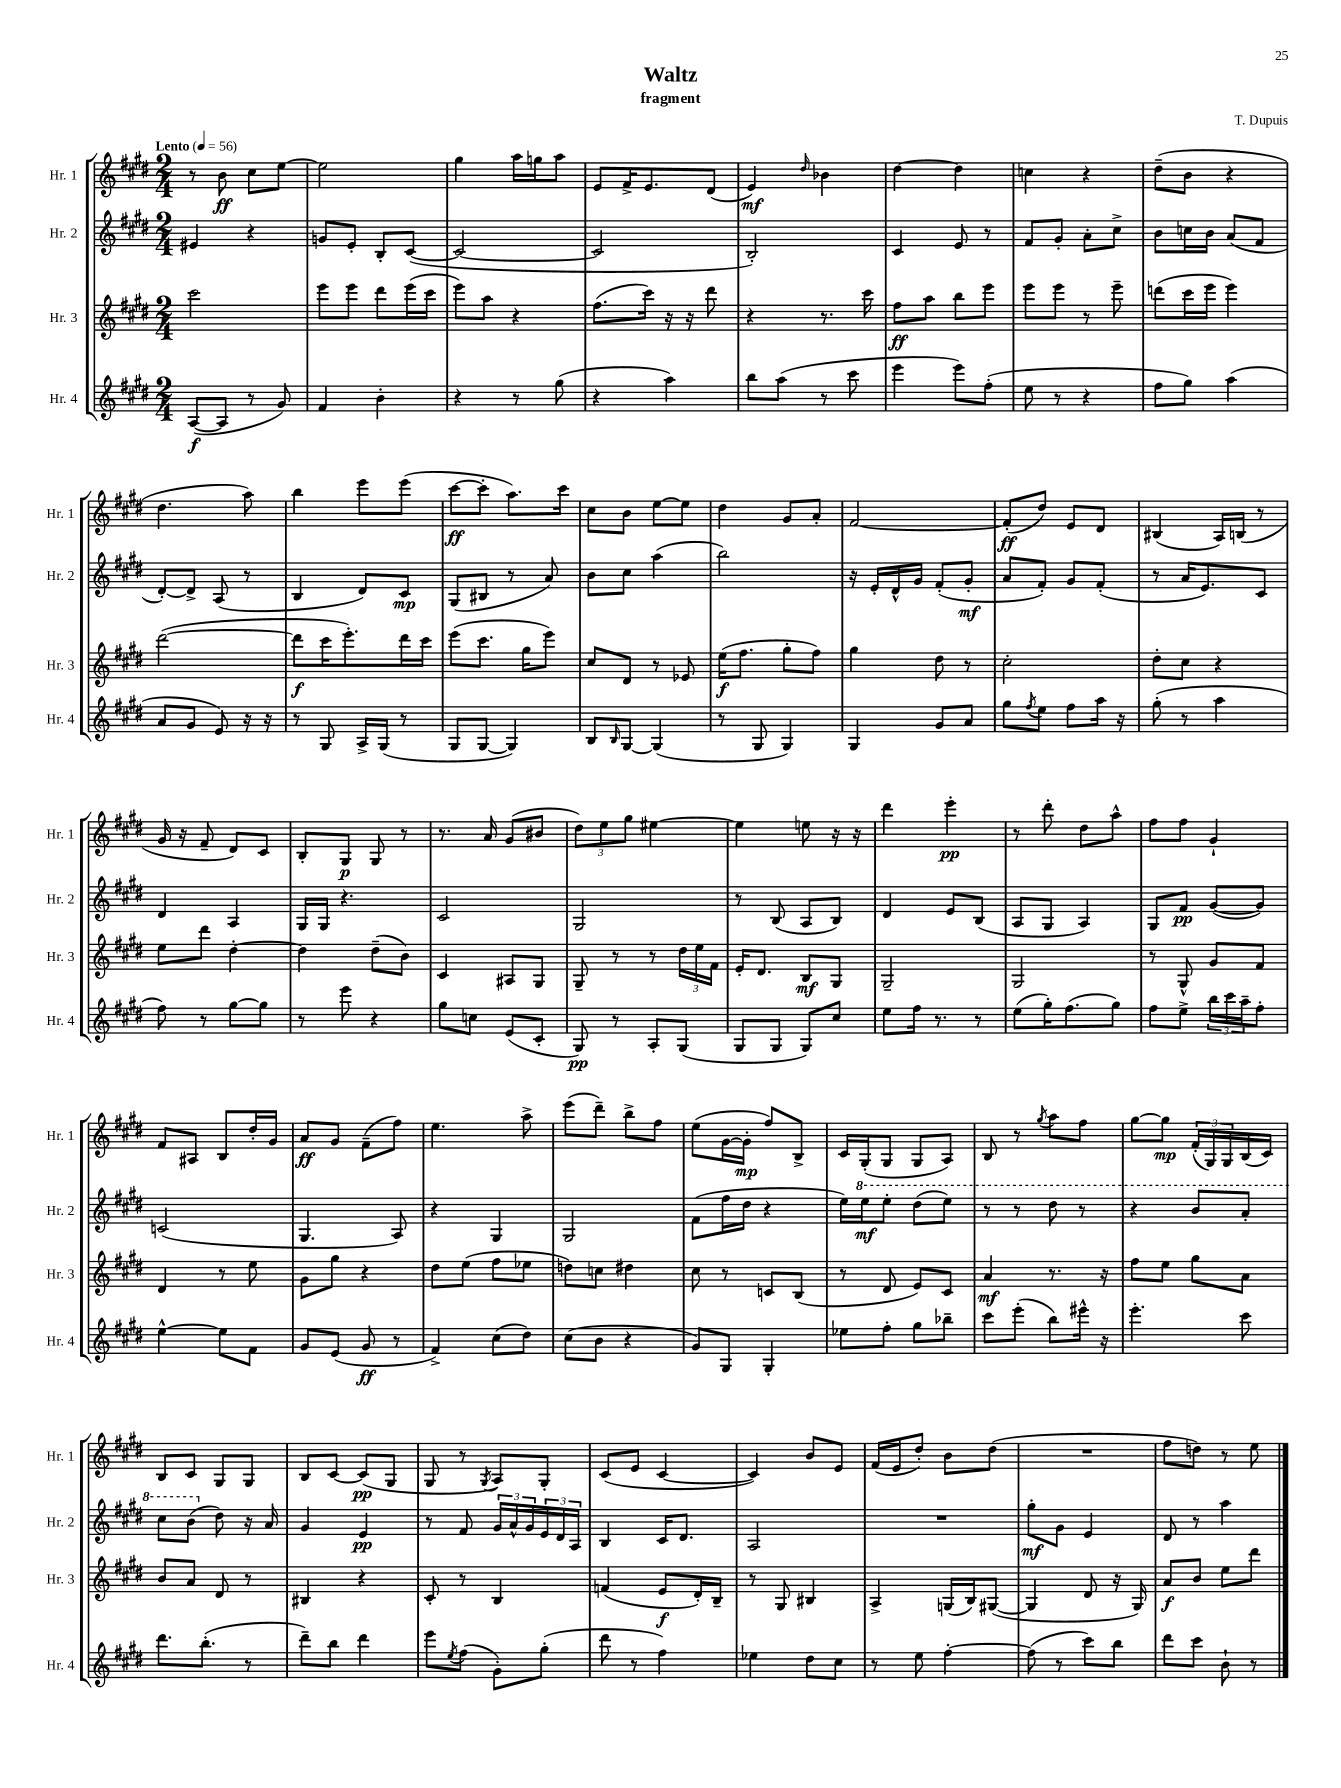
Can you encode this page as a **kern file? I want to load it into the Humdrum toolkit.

**kern	**kern	**kern	**kern
*staff4	*staff3	*staff2	*staff1
*clefG2	*clefG2	*clefG2	*clefG2
*k[f#c#g#d#]	*k[f#c#g#d#]	*k[f#c#g#d#]	*k[f#c#g#d#]
*M2/4	*M2/4	*M2/4	*M2/4
*MM56	*MM56	*MM56	*MM56
([8A	2ccc#	4e#	8r
8A]	.	.	8b
8r	.	4r	8cc#
8g#)	.	.	[8ee
=	=	=	=
4f#	8eee	8g	2ee]
.	8eee	8e'	.
4b'	8ddd#	8B'	.
.	(16eee	([8c#	.
.	16ccc#	.	.
=	=	=	=
4r	8eee)	2c#_	4gg#
.	8aa	.	.
8r	4r	.	16aa
.	.	.	16gg
(8gg#	.	.	8aa
=	=	=	=
4r	(8.ff#	2c#]	8e
.	.	.	16f#^
.	16ccc#)	.	8.e
4aa)	16r	.	.
.	16r	.	.
.	8ddd#	.	(8d#
=	=	=	=
8bb	4r	2B')	4e)
(8aa	.	.	.
.	.	.	16qqdd#
8r	8.r	.	4b-
8ccc#	.	.	.
.	16ccc#	.	.
=	=	=	=
4eee	8ff#	4c#	[4dd#
.	8aa	.	.
8eee)	8bb	8e	4dd#]
(8ff#'	8eee	8r	.
=	=	=	=
8ee	8eee	8f#	4cc
8r	8eee	8g#'	.
4r	8r	8a'	4r
.	8eee~	8cc#^	.
=	=	=	=
8ff#	(8ddd	8b	(8dd#~
8gg#)	16ccc#	16cc	8b
.	16eee	16b	.
(4aa	4eee)	(8a	4r
.	.	8f#	.
=	=	=	=
8a	([2ddd#	[8d#')	4.dd#
8g#	.	8d#^]	.
8e)	.	(8A	.
16r	.	8r	8aa)
16r	.	.	.
=	=	=	=
8r	8ddd#]	4B	4bb
8G#	16ccc#	.	.
.	8.eee')	.	.
16A^	.	8d#)	8eee
(16G#	.	.	.
8r	16ddd#	8c#	(8eee
.	16ccc#	.	.
=	=	=	=
8G#	(8eee	(8G#	[8ccc#
[8G#	8.ccc#	8B#	8ccc#']
4G#])	.	8r	8.aa)
.	16gg#	.	.
.	8eee)	8a)	.
.	.	.	16ccc#
=	=	=	=
8B	8cc#	8b	8cc#
16qqB	.	.	.
[8G#	8d#	8cc#	8b
(4G#]	8r	(4aa	[8ee
.	8e-	.	8ee]
=	=	=	=
8r	(16ee	2bb)	4dd#
.	8.ff#	.	.
8G#	.	.	.
4G#)	8gg#'	.	8g#
.	8ff#)	.	8a'
=	=	=	=
4G#	4gg#	16r	[2f#
.	.	16e'	.
.	.	16d#^^	.
.	.	16g#	.
8g#	8dd#	(8f#'	.
8a	8r	8g#'	.
=	=	=	=
8gg#	2cc#'	8a	(8f#']
8qff#	.	.	.
8ee	.	8f#')	8dd#)
8ff#	.	8g#	8e
16aa	.	(8f#'	8d#
16r	.	.	.
=	=	=	=
(8gg#'	8dd#'	8r	(4B#
8r	8cc#	16a	.
.	.	8.e)	.
4aa	4r	.	16A)
.	.	.	(16B
.	.	8c#	8r
=	=	=	=
8ff#)	8ee	4d#	16g#
.	.	.	16r
8r	8ddd#	.	8f#~
[8gg#	[4dd#'	4A	8d#)
8gg#]	.	.	8c#
=	=	=	=
8r	4dd#]	16G#	8B'
.	.	16G#	.
8eee	.	4.r	8G#
4r	(8dd#~	.	8G#
.	8b)	.	8r
=	=	=	=
8gg#	4c#	2c#	8.r
8cc	.	.	.
.	.	.	16a
(8e	8A#	.	(8g#
8c#'	8G#	.	8b#
=	=	=	=
8G#)	8G#~	2G#	12dd#)
.	.	.	12ee
8r	8r	.	.
.	.	.	12gg#
8A'	8r	.	[4ee#
(8G#	24dd#	.	.
.	24ee	.	.
.	24f#	.	.
=	=	=	=
8G#	16e'	8r	4ee#]
.	8.d#	.	.
8G#	.	(8B	.
8G#)	8B	8A	8ee
8cc#	8G#	8B)	16r
.	.	.	16r
=	=	=	=
8ee	2G#~	4d#	4ddd#
16ff#	.	.	.
8.r	.	.	.
.	.	8e	4eee'
8r	.	(8B	.
=	=	=	=
(8ee	2G#	8A	8r
16gg#')	.	8G#	8ddd#'
(8.ff#	.	.	.
.	.	4A)	8dd#
8gg#)	.	.	8aa^^
=	=	=	=
8ff#	8r	8G#	8ff#
8ee^	8G#^^	8f#	8ff#
24bb	8g#	([8g#	4g#`
24ccc#	.	.	.
24aa~	.	.	.
8ff#'	8f#	8g#])	.
=	=	=	=
[4ee^^	4d#	(2c	8f#
.	.	.	8A#
8ee]	8r	.	8B
8f#	8ee	.	16dd#'
.	.	.	16g#
=	=	=	=
8g#	8g#	4.G#	8a
(8e	8gg#	.	8g#
8g#	4r	.	(8f#~
8r	.	8A)	8ff#)
=	=	=	=
4f#^)	8dd#	4r	4.ee
.	(8ee	.	.
(8cc#	8ff#	4G#	.
8dd#)	8ee-	.	8aa^
=	=	=	=
(8cc#	8dd)	2G#	(8eee
8b	8cc	.	8ddd#~)
4r	4dd#	.	8bb^
.	.	.	8ff#
=	=	=	=
8g#)	8cc#	(8f#	(8ee
8G#	8r	16ff#	[16g#
.	.	16dd#	16g#']
4G#'	8c	4r	8ff#)
.	(8B	.	8B^
=	=	=	=
8ee-	8r	16ee)	16c#
.	.	16eee	(16G#'
8ff#'	8d#	8eee'	8G#
8gg#	8e)	(8ddd#	8G#
8bb-~	8c#	8eee)	8A)
=	=	=	=
8ccc#	4a	8r	8B
(8eee'	.	8r	8r
.	.	.	8qgg#
8bb)	8.r	8ddd#	8aa
16eee#^^	.	8r	8ff#
16r	16r	.	.
=	=	=	=
4.eee'	8ff#	4r	[8gg#
.	8ee	.	8gg#]
.	8gg#	8bb	(24f#'
.	.	.	24G#)
.	.	.	24G#
8ccc#	8a	8aa'	(16B
.	.	.	16c#)
=	=	=	=
8.ddd#	8b	8ccc#	8B
.	8a	(8bb	8c#
(8.bb'	.	.	.
.	8d#	8dd#)	8G#
8r	8r	16r	8G#
.	.	16a	.
=	=	=	=
8ddd#~)	4B#	4g#	8B
8bb	.	.	[8c#
4ddd#	4r	4e	(8c#]
.	.	.	8G#
=	=	=	=
8eee	8c#'	8r	8G#
8qee	.	.	.
(8ff#	8r	8f#	8r
.	.	.	8qG#
8g#')	4B	24g#	8A)
.	.	24a^^	.
.	.	24g#	.
(8gg#'	.	24e	8G#'
.	.	24d#	.
.	.	24A	.
=	=	=	=
8ddd#	(4f	4B	(8c#
8r	.	.	8e
4ff#)	8e	16c#	[4c#
.	.	8.d#	.
.	16d#')	.	.
.	16B~	.	.
=	=	=	=
4ee-	8r	2A	4c#])
.	8G#	.	.
8dd#	4B#	.	8b
8cc#	.	.	8e
=	=	=	=
8r	4A^	2r	(16f#
.	.	.	16e
8ee	.	.	8dd#')
[4ff#'	(16G	.	8b
.	16B)	.	.
.	([8G#	.	(8dd#
=	=	=	=
(8ff#]	4G#]	8gg#'	2r
8r	.	8g#	.
8ccc#)	8d#	4e	.
8bb	16r	.	.
.	16G#)	.	.
=	=	=	=
8ddd#	8a	8d#	8ff#
8ccc#	8b	8r	8dd)
8b`	8ee	4aa	8r
8r	8ddd#	.	8ee
==	==	==	==
*-	*-	*-	*-
